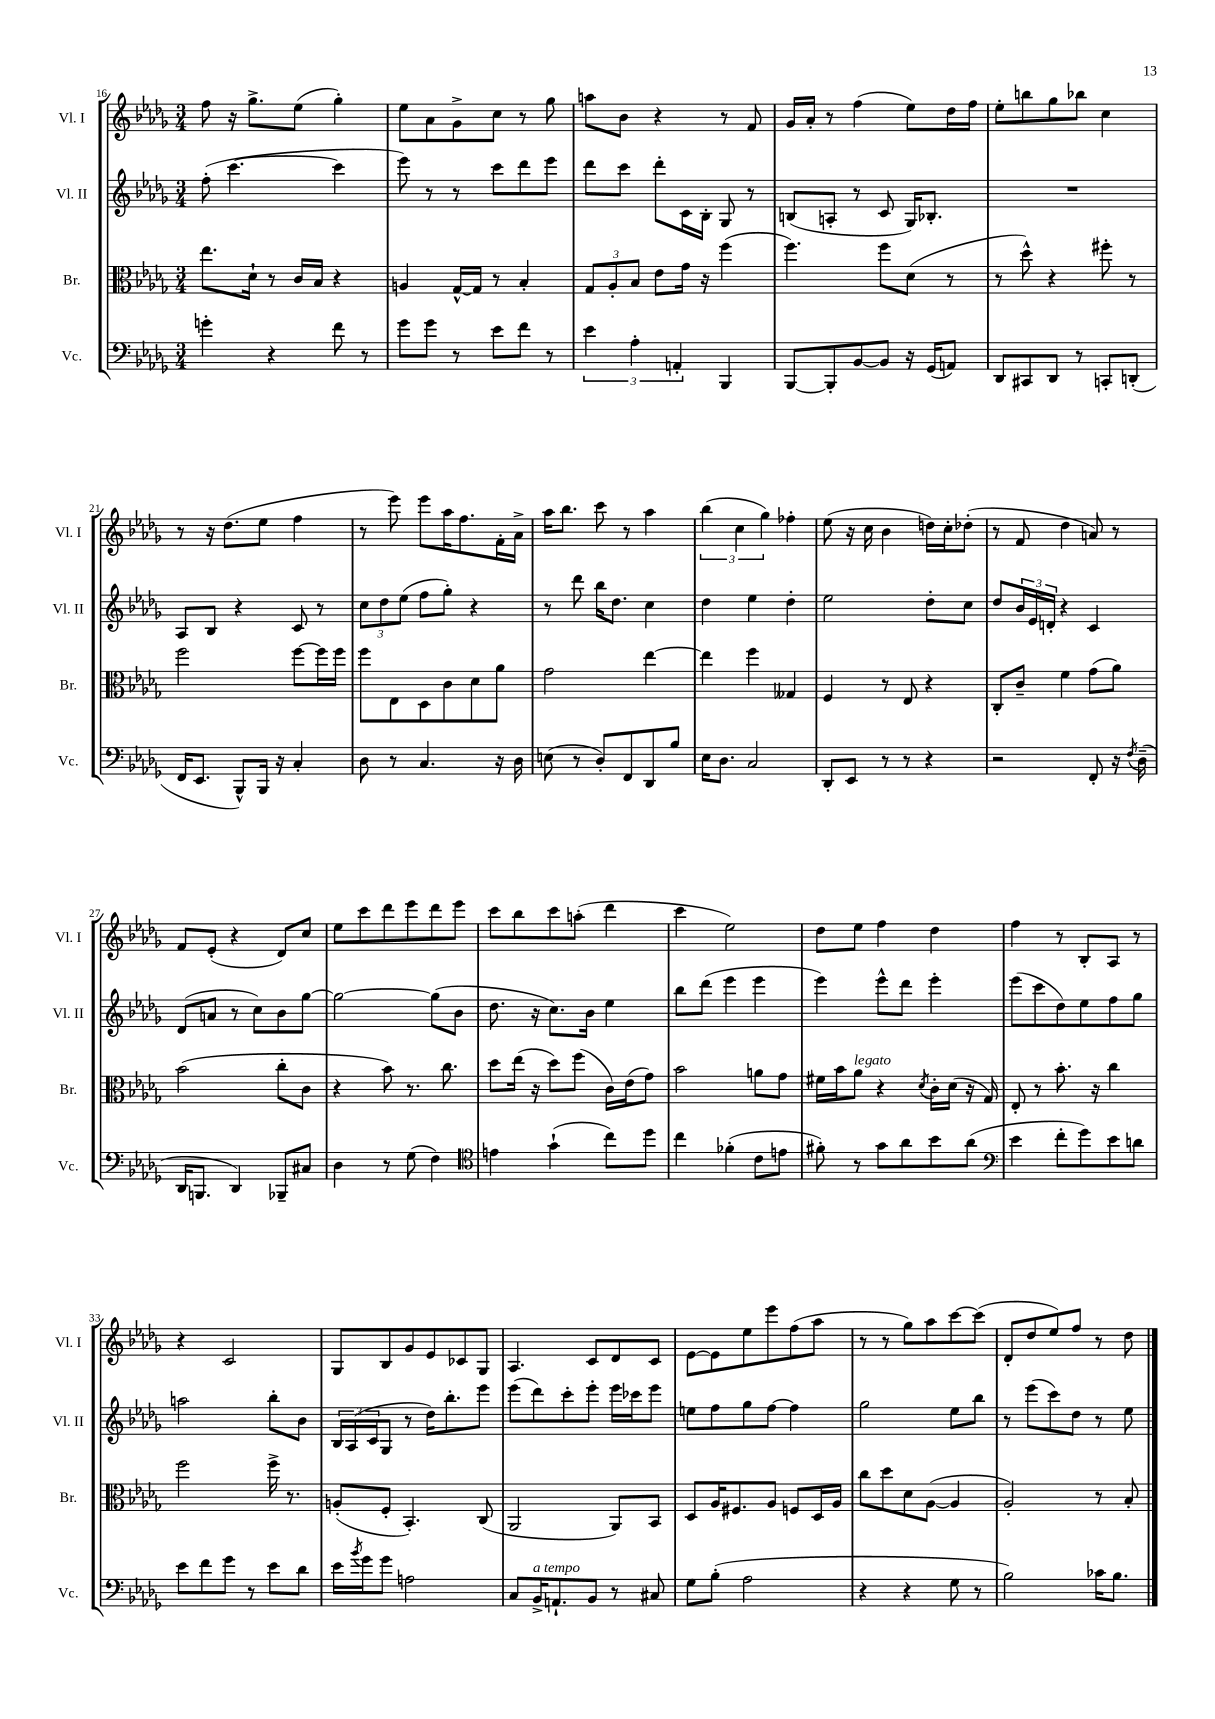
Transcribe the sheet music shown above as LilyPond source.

<<
\new StaffGroup <<
\new Staff = "s0" \with { instrumentName = "Vl. I" shortInstrumentName = "Vl. I" } {
    \clef treble \key des \major \numericTimeSignature \time 3/4
    f''8 r16 ges''8.-> ees''8( ges''4-.) |
    ees''8 aes'8 ges'8-> c''8 r8 ges''8 |
    a''8 bes'8 r4 r8 f'8 |
    ges'16 aes'16-. r8 f''4( ees''8) des''16 f''16 |
    ees''8-. b''8 ges''8 bes''8 c''4 |
    r8 r16 des''8.( ees''8 f''4 |
    r8 ees'''8) ees'''8 aes''16 f''8. f'16-. aes'16-> |
    aes''16 bes''8. c'''8 r8 aes''4 |
    \tuplet 3/2 { bes''4( c''4 ges''4) } fes''4-. |
    ees''8( r16 c''16 bes'4 d''16) c''16-. des''8-.( |
    r8 f'8 des''4 a'8) r8 |
    f'8 ees'8-.( r4 des'8) c''8 |
    ees''8 c'''8 des'''8 ees'''8 des'''8 ees'''8 |
    c'''8 bes''8 c'''8 a''8-.( des'''4 |
    c'''4 ees''2) |
    des''8 ees''8 f''4 des''4 |
    f''4 r8 bes8-. aes8 r8 |
    r4 c'2 |
    ges8 bes8 ges'8 ees'8 ces'8 ges8 |
    aes4. c'8 des'8 c'8 |
    ees'8~ ees'8 ees''8 ees'''8 f''8( aes''8 |
    r8 r8 ges''8) aes''8 c'''8~ c'''8( |
    des'8-. des''8 ees''8) f''8 r8 des''8 \bar "|." |
}
\new Staff = "s1" \with { instrumentName = "Vl. II" shortInstrumentName = "Vl. II" } {
    \clef treble \key des \major \numericTimeSignature \time 3/4
    f''8-.( c'''4.~ c'''4 |
    ees'''8) r8 r8 c'''8 des'''8 ees'''8 |
    des'''8 c'''8 des'''8-. c'16 bes16-. ges8 r8 |
    b8( a8-. r8 c'8 ges16) bes8.-. |
    R2. |
    aes8 bes8 r4 c'8 r8 |
    \tuplet 3/2 { c''8 des''8 ees''8( } f''8 ges''8-.) r4 |
    r8 des'''8 bes''16 des''8. c''4 |
    des''4 ees''4 des''4-. |
    ees''2 des''8-. c''8 |
    des''8 \tuplet 3/2 { bes'16 ees'16 d'16-. } r4 c'4 |
    des'8( a'8 r8 c''8) bes'8 ges''8~ |
    ges''2~ ges''8( bes'8 |
    des''8. r16 c''8.) bes'16 ees''4 |
    bes''8 des'''8( ees'''4 ees'''4 |
    ees'''4) ees'''8-^ des'''8 ees'''4-. |
    ees'''8( c'''8 des''8) ees''8 f''8 ges''8 |
    a''2 bes''8-. bes'8 |
    \tuplet 3/2 { bes16 aes16( c'16 } ges8 r8 des''16) bes''8.-. ees'''8 |
    ees'''8( des'''8) c'''8-. ees'''8-. ees'''16 ces'''16 ees'''8 |
    e''8 f''8 ges''8 f''8~ f''4 |
    ges''2 ees''8 bes''8 |
    r8 ees'''8( c'''8) des''8 r8 ees''8 \bar "|." |
}
\new Staff = "s2" \with { instrumentName = "Br." shortInstrumentName = "Br." } {
    \clef alto \key des \major \numericTimeSignature \time 3/4
    ees''8. des'16-! r8 c'16 bes16 r4 |
    a4 ges16~-^ ges16 r8 bes4-. |
    \tuplet 3/2 { ges8 aes8-. bes8 } ees'8 ges'16 r16 f''4( |
    f''4.) f''8 des'8( r8 |
    r8 des''8-^) r4 fis''8-. r8 |
    f''2 f''8~ f''16 f''16 |
    f''8 ees8 des8 c'8 des'8 aes'8 |
    ges'2 ees''4~ |
    ees''4 f''4 geses4 |
    f4 r8 ees8 r4 |
    c8-. c'8-- f'4 ges'8( aes'8) |
    bes'2( c''8-. c'8 |
    r4 bes'8) r8. c''8. |
    des''8 ees''16( r16 des''8) f''8( c'16) ees'16( ges'8) |
    bes'2 a'8 ges'8 |
    fis'16 bes'16 aes'8^\markup { \italic "legato" } r4 \acciaccatura { des'8 } c'16-. des'16( r16 ges16) |
    ees8-. r8 bes'8.-. r16 c''4 |
    f''2 f''16-> r8. |
    a8-.( f8-. bes,4.-.) c8( |
    aes,2 aes,8) bes,8 |
    des8 aes16 fis8. aes8 f8 des16 aes16 |
    c''8 des''8 des'8 aes8~( aes4 |
    aes2-.) r8 bes8-. \bar "|." |
}
\new Staff = "s3" \with { instrumentName = "Vc." shortInstrumentName = "Vc." } {
    \clef bass \key des \major \numericTimeSignature \time 3/4
    g'4-. r4 f'8 r8 |
    ges'8 ges'8 r8 ees'8 f'8 r8 |
    \tuplet 3/2 { ees'4 aes4-. a,4-. } bes,,4 |
    bes,,8~ bes,,8-. bes,8~ bes,8 r16 ges,16( a,8) |
    des,8 cis,8 des,8 r8 c,8-. d,8-.( |
    f,16 ees,8. bes,,8-^) bes,,16 r16 c4-. |
    des8 r8 c4. r16 des16 |
    e8( r8 des8-.) f,8 des,8 bes8 |
    ees16 des8. c2 |
    des,8-. ees,8 r8 r8 r4 |
    r2 f,8-. r16 \acciaccatura { f8 } des16--( |
    des,16 b,,8. des,4) bes,,8-- cis8 |
    des4 r8 ges8( f4) |
    \clef tenor e'4 ges'4-!( c''8) des''8 |
    c''4 fes'4-.( c'8 e'8 |
    fis'8-.) r8 ges'8 aes'8 bes'8 aes'8( |
    \clef bass ees'4 f'8-. ges'8) ees'8 d'8 |
    ees'8 f'8 ges'8 r8 ees'8 des'8 |
    ees'16 \acciaccatura { bes'8 } ges'16 ges'8 a2 |
    c8 bes,16->^\markup { \italic "a tempo" } a,8.-! bes,8 r8 cis8 |
    ges8 bes8-.( aes2 |
    r4 r4 ges8 r8 |
    bes2) ces'16 bes8. \bar "|." |
}
>>
>>
\layout { \context { \Score currentBarNumber = #16 } }
